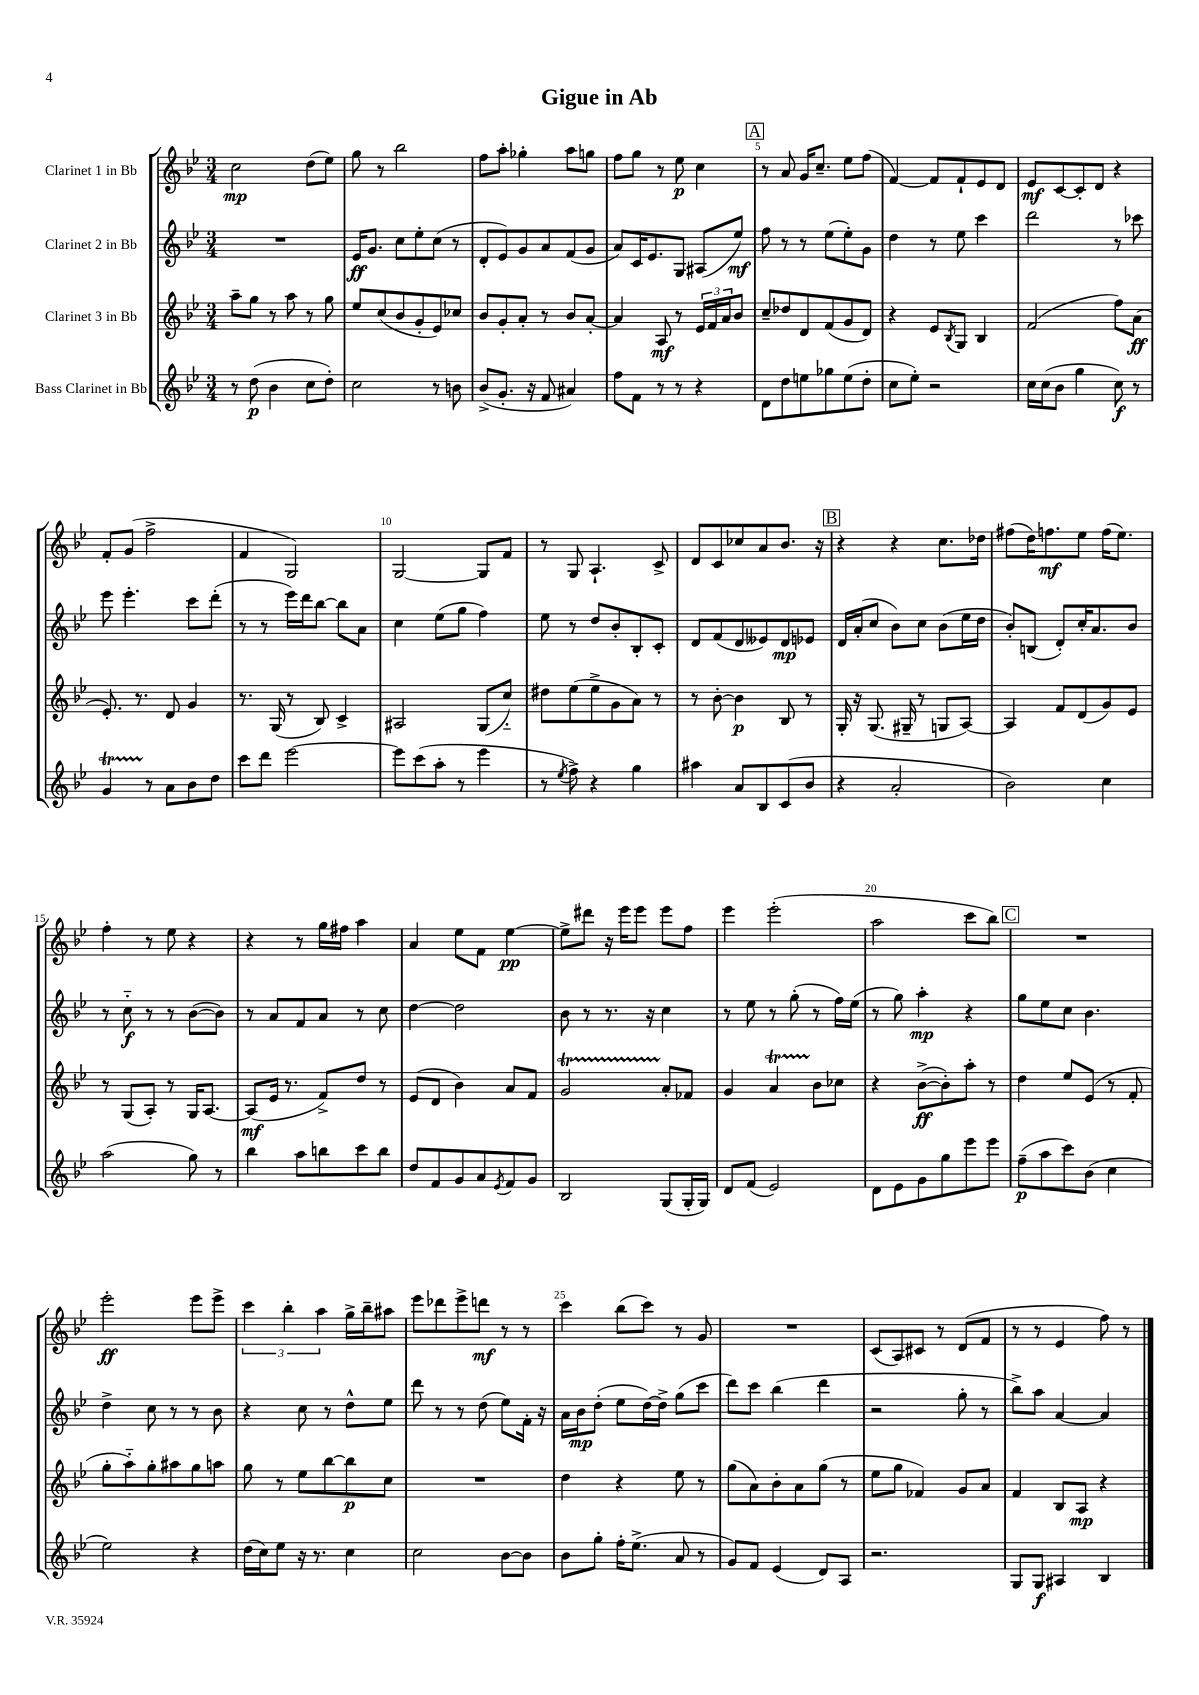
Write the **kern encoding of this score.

**kern	**kern	**kern	**kern
*staff4	*staff3	*staff2	*staff1
*clefG2	*clefG2	*clefG2	*clefG2
*k[b-e-]	*k[b-e-]	*k[b-e-]	*k[b-e-]
*M3/4	*M3/4	*M3/4	*M3/4
8r	8aa~	2.r	2cc
(8dd	8gg	.	.
4b-	8r	.	.
.	8aa	.	.
8cc	8r	.	(8dd
8dd')	8gg	.	8ee-)
=	=	=	=
2cc	8ee-	16e-	8gg
.	.	8.g	.
.	(8cc	.	8r
.	8b-	8cc	2bb-
.	8g'	8ee-'	.
8r	8e-)	(8cc	.
8b	8cc-	8r	.
=	=	=	=
(8b-^	8b-	8d'	8ff
8.g'	8g'	8e-)	8aa'
.	8a'	8g	4gg-'
16r	.	.	.
8f	8r	8a	.
4a#)	8b-	(8f	8aa
.	[8a'	8g	8gg
=	=	=	=
8ff	4a]	8a)	8ff
8f	.	16c	8gg
.	.	8.e-	.
8r	8A	.	8r
8r	8r	8G	8ee-
4r	24e-	(8A#	4cc
.	24f	.	.
.	24a	.	.
.	8b-	8ee-)	.
=	=	=	=
8d	8cc~	8ff	8r
8dd	8dd-	8r	8a
8ee	8d	8r	16g
.	.	.	8.cc~
8gg-	(8f	(8ee-	.
(8ee	8g	8ee-')	8ee-
8dd'	8d)	8g	(8ff
=	=	=	=
8cc	4r	4dd	[4f)
8ee-')	.	.	.
2r	8e-	8r	8f]
.	8qB-	.	.
.	8G	8ee-	8f`
.	4B-	4ccc	8e-
.	.	.	8d
=	=	=	=
16cc	(2f	2ddd	8e-
(16cc	.	.	.
8b-	.	.	[8c
4gg	.	.	8c']
.	.	.	8d
8cc)	8ff)	8r	4r
8r	(8a	8ccc-	.
=	=	=	=
4g	8.e-')	8eee-	8f'
.	.	4.eee-'	(8g
.	8.r	.	.
8r	.	.	2ff^
8a	8d	.	.
8b-	4g	8ccc	.
8dd	.	(8ddd'	.
=	=	=	=
8ccc	8.r	8r	4f
8ddd	.	8r	.
.	(16G	.	.
[2eee-	8r	16eee-)	2G)
.	.	16ddd	.
.	8B-)	[8bb-	.
.	4c^	8bb-]	.
.	.	8a	.
=	=	=	=
8eee-]	2A#	4cc	[2G
(8ccc	.	.	.
8aa'	.	(8ee-	.
8r	.	8gg	.
4eee-	(8G	4ff)	8G]
.	8cc'~)	.	8f
=	=	=	=
8r	8dd#	8ee-	8r
8qee-	.	.	.
8ff^)	(8ee-	8r	8G
4r	8ee-^	8dd	4.A`
.	8g	8b-'	.
4gg	8a)	8B-'	.
.	8r	8c'	8c^
=	=	=	=
4aa#	8r	8d	8d
.	[8b-'	(8f	8c
8a	4b-]	8d	8cc-
8B-	.	8e--)	8a
(8c	8B-	8d	8.b-
8b-	8r	8e-	.
.	.	.	16r
=	=	=	=
4r	16G'	16d	4r
.	16r	(16a'	.
.	(8.G	8cc	.
2a'	.	8b-)	4r
.	16G#~	.	.
.	8r	8cc	.
.	8G	(8b-	8.cc
.	[8A)	16ee-	.
.	.	16dd	16dd-
=	=	=	=
2b-)	4A]	8b-')	(8ff#
.	.	(8B	16dd)
.	.	.	8.ff
.	8f	8d')	.
.	(8d	16cc'	8ee-
.	.	8.a	.
4cc	8g)	.	(16ff
.	.	.	8.ee-)
.	8e-	8b-	.
=	=	=	=
(2aa	8r	8r	4ff'
.	(8G	8cc'~	.
.	8A')	8r	8r
.	8r	8r	8ee-
8gg)	16G	([8b-	4r
.	[8.A	.	.
8r	.	8b-])	.
=	=	=	=
4bb-	(8A]	8r	4r
.	16e-	8a	.
.	8.r	.	.
8aa	.	8f	8r
8bb	8f^)	8a	16gg
.	.	.	16ff#
8ccc	8dd	8r	4aa
8bb	8r	8cc	.
=	=	=	=
8dd	(8e-	[4dd	4a
8f	8d	.	.
8g	4b-)	2dd]	8ee-
8a	.	.	8f
8qe-	.	.	.
8f	8a	.	[4ee-
8g	8f	.	.
=	=	=	=
2B-	2g	8b-	8ee-^]
.	.	8r	8ddd#
.	.	8.r	16r
.	.	.	16eee-
.	.	.	8eee-
.	.	16r	.
(8G	8a'	4cc	8eee-
16G'	8f-	.	8ff
16G)	.	.	.
=	=	=	=
8d	4g	8r	4eee-
(8f	.	8ee-	.
2e-)	4a	8r	(2eee-'
.	.	(8gg'	.
.	8b-	8r	.
.	8cc-	16ff)	.
.	.	(16ee-	.
=	=	=	=
8d	4r	8r	2aa
8e-	.	8gg)	.
8g	([8b-^	4aa'	.
8gg	8b-'])	.	.
8eee-	8aa'	4r	8ccc
8eee-	8r	.	8bb-)
=	=	=	=
(8ff~	4dd	8gg	2.r
8aa	.	8ee-	.
8ccc)	8ee-	8cc	.
(8b-	(8e-	4.b-	.
4cc	8r	.	.
.	8f'	.	.
=	=	=	=
2ee-)	8gg'	4dd^	2eee-'
.	8aa'~)	.	.
.	8gg'	8cc	.
.	8aa#	8r	.
4r	8gg	8r	8eee-
.	8aa	8b-	8eee-^
=	=	=	=
(16dd	8gg	4r	6ccc
16cc)	.	.	.
8ee-	8r	.	.
.	.	.	6bb-'
16r	8ee-	8cc	.
8.r	.	.	.
.	.	.	6aa
.	[8bb-	8r	.
4cc	8bb-]	8dd^^	16gg^
.	.	.	16bb-~
.	8cc	8ee-	8aa#
=	=	=	=
2cc	2.r	8ddd	8eee-
.	.	8r	8ddd-
.	.	8r	8eee-^
.	.	(8dd	8ddd
[8b-	.	8ee-)	8r
8b-]	.	16f'	8r
.	.	16r	.
=	=	=	=
8b-	4dd	16a	4ccc
.	.	16b-	.
8gg'	.	(8dd'	.
16ff'	4r	8ee-	(8bb-
(8.ee-^	.	.	.
.	.	[16dd)	8ccc)
.	.	16dd^]	.
8a	8ee-	(8gg	8r
8r	8r	8ccc	8g
=	=	=	=
8g)	(8gg	8ddd)	2.r
8f	8a)	8ccc	.
(4e-	8b-'	(4bb-	.
.	8a	.	.
8d)	(8gg	4ddd	.
8A	8r	.	.
=	=	=	=
2.r	8ee-	2r	(8c
.	8gg	.	8A)
.	4f-)	.	8c#
.	.	.	8r
.	8g	8gg'	(8d
.	8a	8r	8f
=	=	=	=
8G	4f	8bb-^)	8r
8G	.	8aa	8r
4A#	8B-	[4a	4e-
.	8A	.	.
4B-	4r	4a]	8ff)
.	.	.	8r
==	==	==	==
*-	*-	*-	*-
